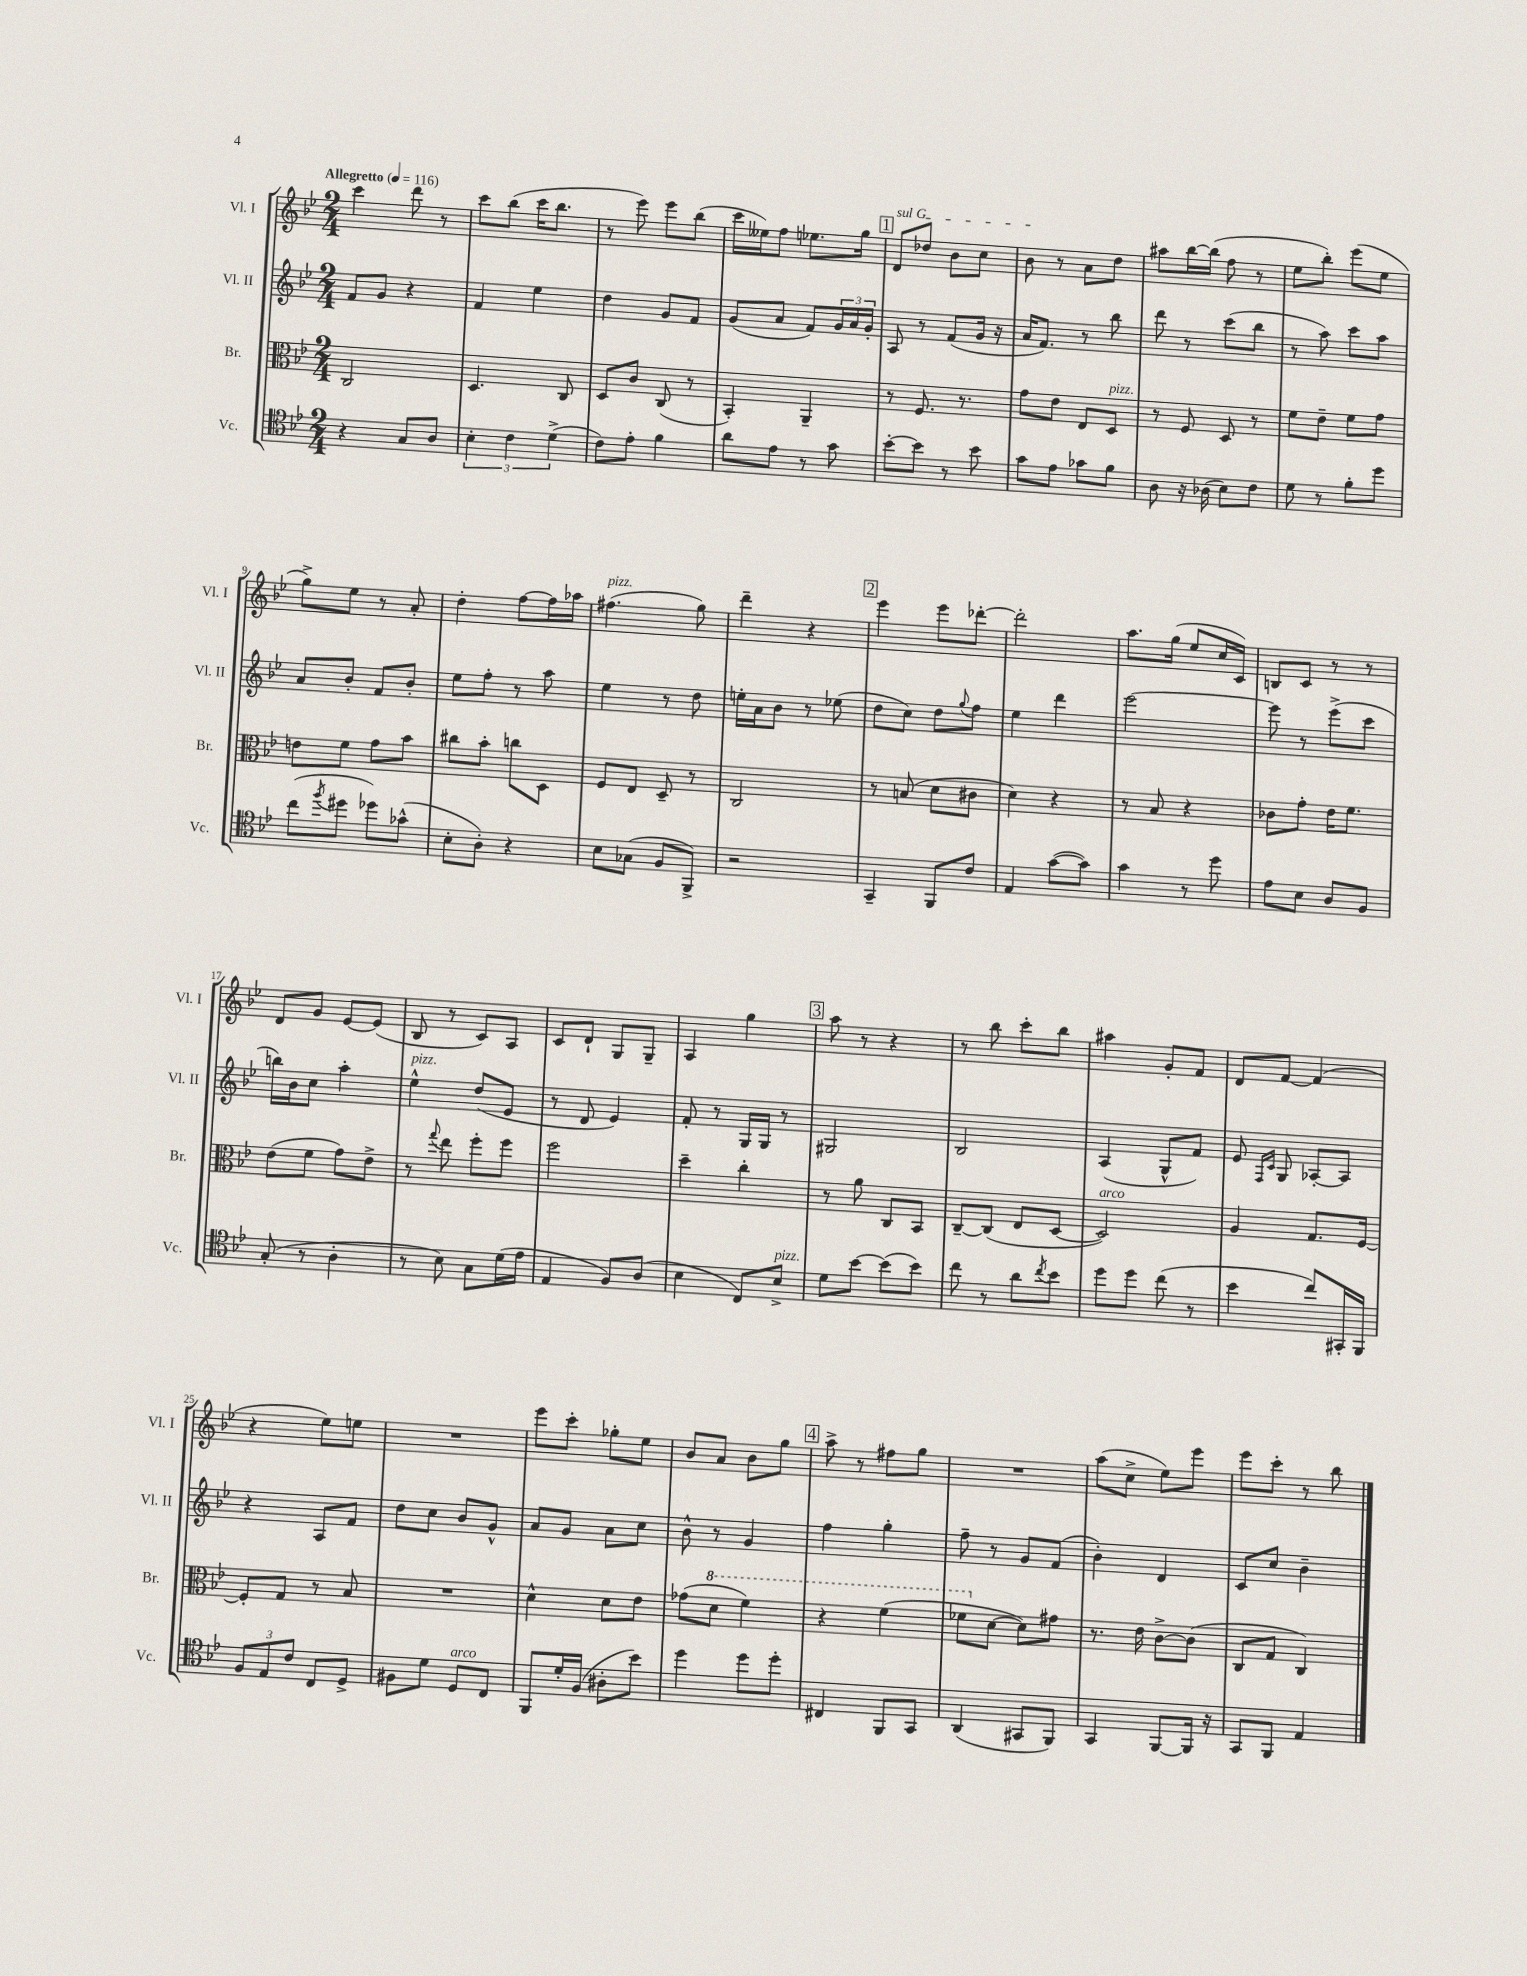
<<
\new StaffGroup <<
\new Staff = "s0" \with { instrumentName = "Vl. I" shortInstrumentName = "Vl. I" } {
    \clef treble \key bes \major \numericTimeSignature \time 2/4 \tempo "Allegretto" 4 = 116
    c'''4 d'''8 r8 |
    c'''8 bes''8( c'''16 bes''8. |
    r8 ees'''8) ees'''8 bes''8( |
    c'''16 eeses''16) f''8 ees''8. g''16 |
    \mark \markup { \box "1" } \once \override TextSpanner.bound-details.left.text = \markup { \italic "sul G" } d'8\startTextSpan des''8 bes'8 c''8 |
    bes'8\stopTextSpan r8 a'8 d''8 |
    ais''8 bes''16~ bes''16( f''8 r8 |
    ees''8 bes''8-.) ees'''8( ees''8 |
    g''8->) ees''8 r8 a'8-. |
    d''4-. f''8~ f''16 aes''16 |
    fis''4.^\markup { \italic "pizz." }( g''8) |
    d'''4-- r4 |
    \mark \markup { \box "2" } ees'''4 ees'''8 des'''8~-. |
    des'''2-. |
    a''8. g''16( ees''8 c''16 c'16) |
    b8 c'8 r8 r8 |
    d'8 g'8 ees'8~ ees'8( |
    bes8 r8 c'8) a8 |
    c'8 d'8-! g8 g8-- |
    a4 g''4 |
    \mark \markup { \box "3" } a''8 r8 r4 |
    r8 bes''8 c'''8-. bes''8 |
    ais''4 g'8-. f'8 |
    d'8 f'8~ f'4( |
    r4 ees''8) e''8 |
    R2 |
    ees'''8 c'''8-. ges''8-. ees''8 |
    bes'8 a'8 bes'8 g''8 |
    \mark \markup { \box "4" } a''8-> r8 fis''8 g''8 |
    R2 |
    a''8( c''8-> ees''8) ees'''8 |
    ees'''8 c'''8-. r8 bes''8 \bar "|." |
}
\new Staff = "s1" \with { instrumentName = "Vl. II" shortInstrumentName = "Vl. II" } {
    \clef treble \key bes \major \numericTimeSignature \time 2/4
    f'8 g'8 r4 |
    f'4 ees''4 |
    d''4 g'8 f'8 |
    g'8( a'8 f'8) \tuplet 3/2 { g'16 a'16 g'16-. } |
    \mark \markup { \box "1" } a8 r8 f'8( g'16 r16 |
    a'16 f'8.) r8 bes''8 |
    d'''8 r8 c'''8( bes''8 |
    r8 a''8) c'''8 a''8 |
    a'8 bes'8-. f'8 bes'8-. |
    ees''8 f''8-. r8 a''8 |
    ees''4 r8 d''8 |
    e''16-. a'16 bes'8 r8 ees''8( |
    \mark \markup { \box "2" } d''8 c''8) d''8 \appoggiatura { g''8 } f''8 |
    ees''4 d'''4 |
    ees'''2~ |
    ees'''8 r8 ees'''8->( c'''8 |
    b''16) bes'16 c''8 a''4-. |
    ees''4-^^\markup { \italic "pizz." } d''8( ees'8 |
    r8 d'8 ees'4) |
    f'8-. r8 g16 g16 r8 |
    \mark \markup { \box "3" } gis2 |
    bes2 |
    a4( g8-^ f'8) |
    ees'8 \grace { f16 c'16 } g8 aes8~-. aes8 |
    r4 a8 f'8 |
    d''8 c''8 bes'8 g'8-^ |
    a'8 g'8 a'8 c''8 |
    bes'8-^ r8 g'4 |
    \mark \markup { \box "4" } f''4 g''4-. |
    f''8-- r8 g'8 f'8( |
    bes'4-.) d'4 |
    c'8 c''8 bes'4-- \bar "|." |
}
\new Staff = "s2" \with { instrumentName = "Br." shortInstrumentName = "Br." } {
    \clef alto \key bes \major \numericTimeSignature \time 2/4
    c2 |
    d4. c8 |
    d8 c'8 c8( r8 |
    bes,4-.) a,4-- |
    \mark \markup { \box "1" } r8 f8. r8. |
    g'8 ees'8 ees8 d8^\markup { \italic "pizz." } |
    r8 f8 d8 r8 |
    f'8 ees'8-- f'8 g'8 |
    e'8 f'8 g'8 bes'8 |
    cis''8 bes'8-. c''8 d8 |
    f8 ees8 d8-- r8 |
    c2 |
    \mark \markup { \box "2" } r8 b8( d'8 cis'8 |
    d'4) r4 |
    r8 bes8 r4 |
    ces'8 g'8-. ees'16 f'8. |
    ees'8( f'8 g'8) ees'8-> |
    r8 \appoggiatura { g''8 } ees''8 f''8-. f''8 |
    f''2 |
    d''4-- c''4-. |
    \mark \markup { \box "3" } r8 a'8 c8 bes,8 |
    c8~-- c8( ees8 d8~ |
    d2^\markup { \italic "arco" }) |
    a4 g8. f16~ |
    f8-. g8 r8 bes8 |
    R2 |
    d'4-^ d'8 ees'8 |
    ges'8( \ottava #1 d''8 f''4) |
    \mark \markup { \box "4" } r4 f''4( |
    fes''8 \ottava #0 d'8~ d'8) gis'8 |
    r8. ees'16 c'8~-> c'8( |
    c8 g8 c4) \bar "|." |
}
\new Staff = "s3" \with { instrumentName = "Vc." shortInstrumentName = "Vc." } {
    \clef tenor \key bes \major \numericTimeSignature \time 2/4
    r4 g8 a8 |
    \tuplet 3/2 { bes4-. c'4 d'4->( } |
    c'8) ees'8-. f'4 |
    a'8 ees'8 r8 g'8 |
    \mark \markup { \box "1" } bes'8~-. bes'8 r8 bes'8 |
    g'8 ees'8 ges'8 f'8 |
    a8 r16 aes16( bes8) c'8 |
    d'8 r8 f'8-. d''8 |
    c''8( \acciaccatura { f''8 } dis''8 des''8) ges'8-^( |
    bes8-. a8-.) r4 |
    bes8 ges8( f8 f,8->) |
    r2 |
    \mark \markup { \box "2" } g,4-- f,8 c'8 |
    ees4 g'8~( g'8) |
    g'4 r8 d''8 |
    ees'8 bes8 a8 f8 |
    g8-.( r8 a4-. |
    r8 bes8) g8 d'16( ees'16 |
    ees4 f8) a8( |
    bes4 c8) bes8->^\markup { \italic "pizz." } |
    \mark \markup { \box "3" } d'8 bes'8~ bes'8( bes'8) |
    c''8 r8 a'8 \acciaccatura { c''8 } bes'8 |
    d''8 d''8 c''8( r8 |
    bes'4 c''8) gis,16-. f,16 |
    \tuplet 3/2 { f8 ees8 c'8 } c8 d8-> |
    fis8 d'8 d8^\markup { \italic "arco" } c8 |
    f,8 d'16-. f16( ais8-. bes'8) |
    d''4 d''8 d''8-. |
    \mark \markup { \box "4" } cis4 f,8 g,8 |
    a,4( gis,8 f,8) |
    g,4 f,8~ f,16 r16 |
    g,8 f,8 ees4 \bar "|." |
}
>>
>>
